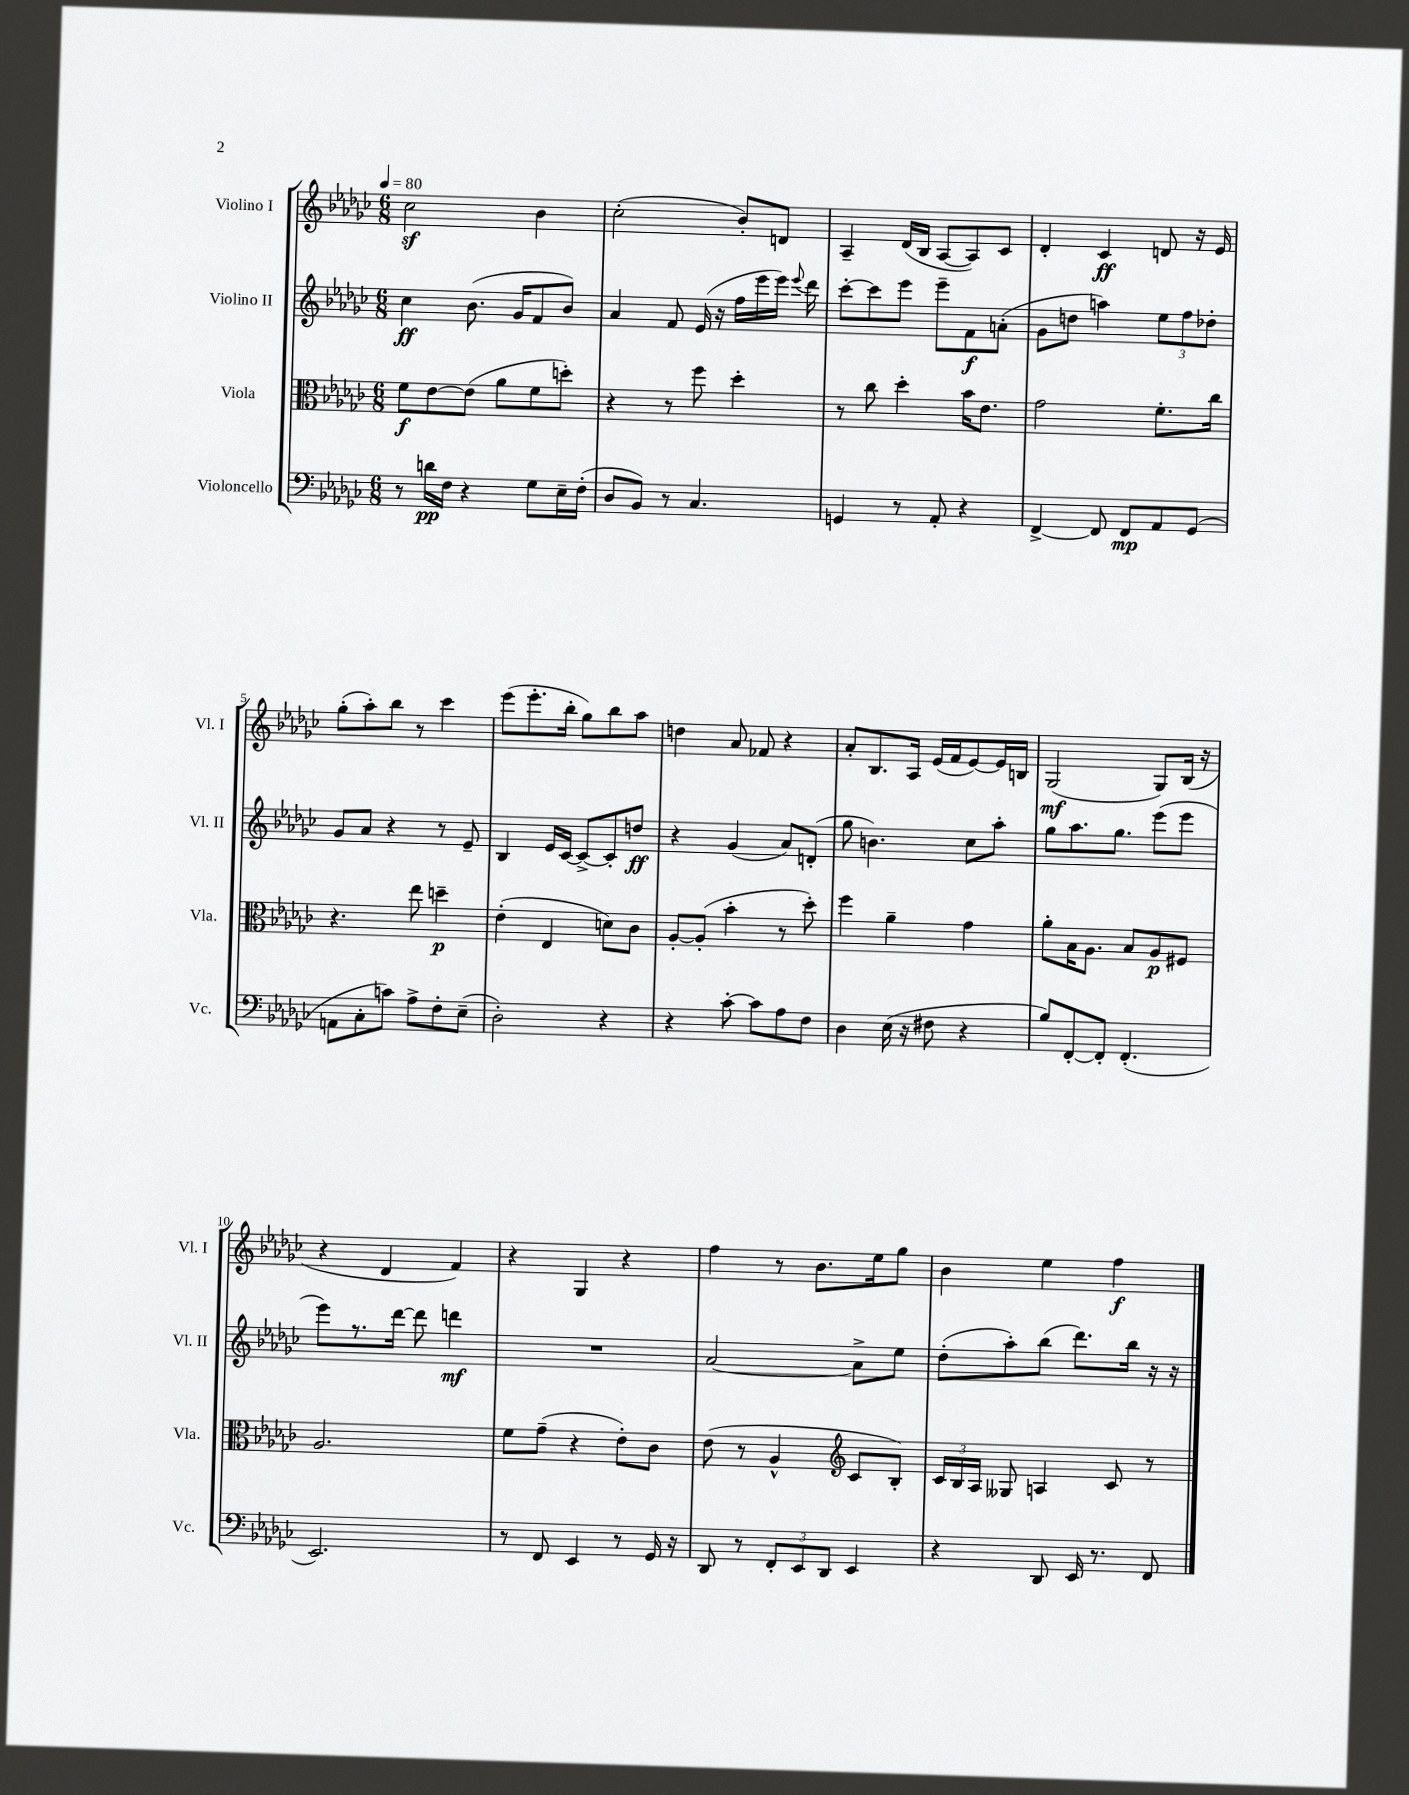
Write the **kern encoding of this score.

**kern	**kern	**kern	**kern
*staff4	*staff3	*staff2	*staff1
*clefF4	*clefC3	*clefG2	*clefG2
*k[b-e-a-d-g-c-]	*k[b-e-a-d-g-c-]	*k[b-e-a-d-g-c-]	*k[b-e-a-d-g-c-]
*M6/8	*M6/8	*M6/8	*M6/8
*MM80	*MM80	*MM80	*MM80
8r	8f\L	4cc-\	2cc-\
16d\LL	[8e-\	.	.
16F\JJ	.	.	.
4r	(8e-\]J	(8.b-\	.
.	8a-\L	.	.
.	.	16g-/LK	.
8G-\L	8f\	8f/	4b-\
16E-~\L	8dd'\J)	8b-/J)	.
(16F'\JJ	.	.	.
=	=	=	=
8D-/L	4r	4a-/	(2cc-'\
8BB-/J)	.	.	.
8r	8r	8f/	.
4.C-/	8ff\	(16e-/	.
.	.	16r	.
.	4dd-'\	16ff\LL	8b-'/L)
.	.	16eee-\	.
.	.	16eee-\JJ)	8d/J
.	.	8qqeee-/	.
.	.	16ddd-\	.
=	=	=	=
4GG/	8r	[8ccc-'\L	4A-~/
.	8cc-\	8ccc-\]	.
8r	4dd-'\	8eee-\J	(16d-/LL
.	.	.	16B-/JJ
8AA-'/	.	8eee-~\L	[8A-/L
4r	16b-\LK	8f\	8A-/])
.	8.e-\J	.	.
.	.	(8a'\J	8c-/J
=	=	=	=
[4FF^/	2g-\	8g-\L	4d-'/
.	.	8dd\J	.
8FF/]	.	4aa\)	4c-/
8FF/L	.	.	.
8AA-/	8.f'\L	12ee-\L	8d/
.	.	12ff\	.
(8GG-/J	.	.	16r
.	.	12dd-'\J	.
.	16cc-\Jk	.	16e-/
=	=	=	=
8AA\L	4.r	8g-/L	(8gg-'\L
8C-'\	.	8a-/J	8aa-'\)
8c\J)	.	4r	8bb-\J
8A-^\L	8ee-\	.	8r
8F'\	4dd~\	8r	4ccc-\
(8E-~\J	.	8e-~/	.
=	=	=	=
2D-'\)	(4e-'\	4B-/	(8eee-\L
.	.	.	8.eee-'\
.	4E-/	16e-/LL	.
.	.	[16c-/JJ	16bb-'\Jk
.	.	8c-^/_L	8gg-\L)
4r	8d\L)	8c-'/]	8bb-\
.	8c-\J	8dd/J	8aa-\J
=	=	=	=
4r	[8A-'/L	4r	4dd\
.	(8A-'/]J	.	.
[8c-'\	4b-'\	(4g-/	8a-/
8c-\]L	.	.	8f-/
8A-\	8r	8a-/L)	4r
8F\J	8dd-'\)	(8d'/J	.
=	=	=	=
4D-\	4ff\	8gg-\	8a-'/L
.	.	4.b\)	8.B-/
(16E-\	4a-~\	.	.
16r	.	.	16A-/Jk
8F#\	.	.	(16e-/LL
.	.	.	16f/J
4r	4g-\	8cc-\L	[8e-/)
.	.	8aa-'\J	16e-/]L
.	.	.	16B/JJ
=	=	=	=
8B-/L)	8a-'\L	8gg-\L	(2G-/
[8FF'/	16B-\K	8.aa-\	.
.	8.A-\J	.	.
8FF'/]J	.	.	.
.	.	8.gg-\J	.
(4.FF'/	8B-/L	.	.
.	8A-/	(8eee-\L	8G-/L)
.	8F#/J	8eee-\J	(16B-/Jk
.	.	.	16r
=	=	=	=
2.EE-/)	2.A-/	8eee-\L)	4r
.	.	8.r	.
.	.	.	4d-/
.	.	[16ddd-\Jk	.
.	.	8ddd-\]	.
.	.	4ddd\	4f/)
=	=	=	=
8r	8f\L	2.r	4r
8FF/	(8g-~\J	.	.
4EE-/	4r	.	4G-/
8r	8e-'\L)	.	4r
16GG-/	8c-\J	.	.
16r	.	.	.
=	=	=	=
8DD-/	(8e-\	[2a-/	4ff\
8r	8r	.	.
12FF'/L	4A-^^/	.	8r
12EE-/	.	.	.
.	.	.	8.b-\L
12DD-/J	.	.	.
*	*clefG2	*	*
4EE-/	8c-/L	8a-^\]L	.
.	.	.	16ee-\k
.	8B-'/J)	8ee-\J	8gg-\J
=	=	=	=
4r	24c-/LL	(8dd-'\L	4b-\
.	24B-/	.	.
.	24A-/JJ	.	.
.	8G--/	8aa-'\)	.
8DD-/	4A/	(8bb-\J	4ee-\
16EE-/	.	8.ddd-\L)	.
8.r	.	.	.
.	8c-/	.	4ff\
.	.	16bb-\Jk	.
8FF/	8r	16r	.
.	.	16r	.
==	==	==	==
*-	*-	*-	*-
